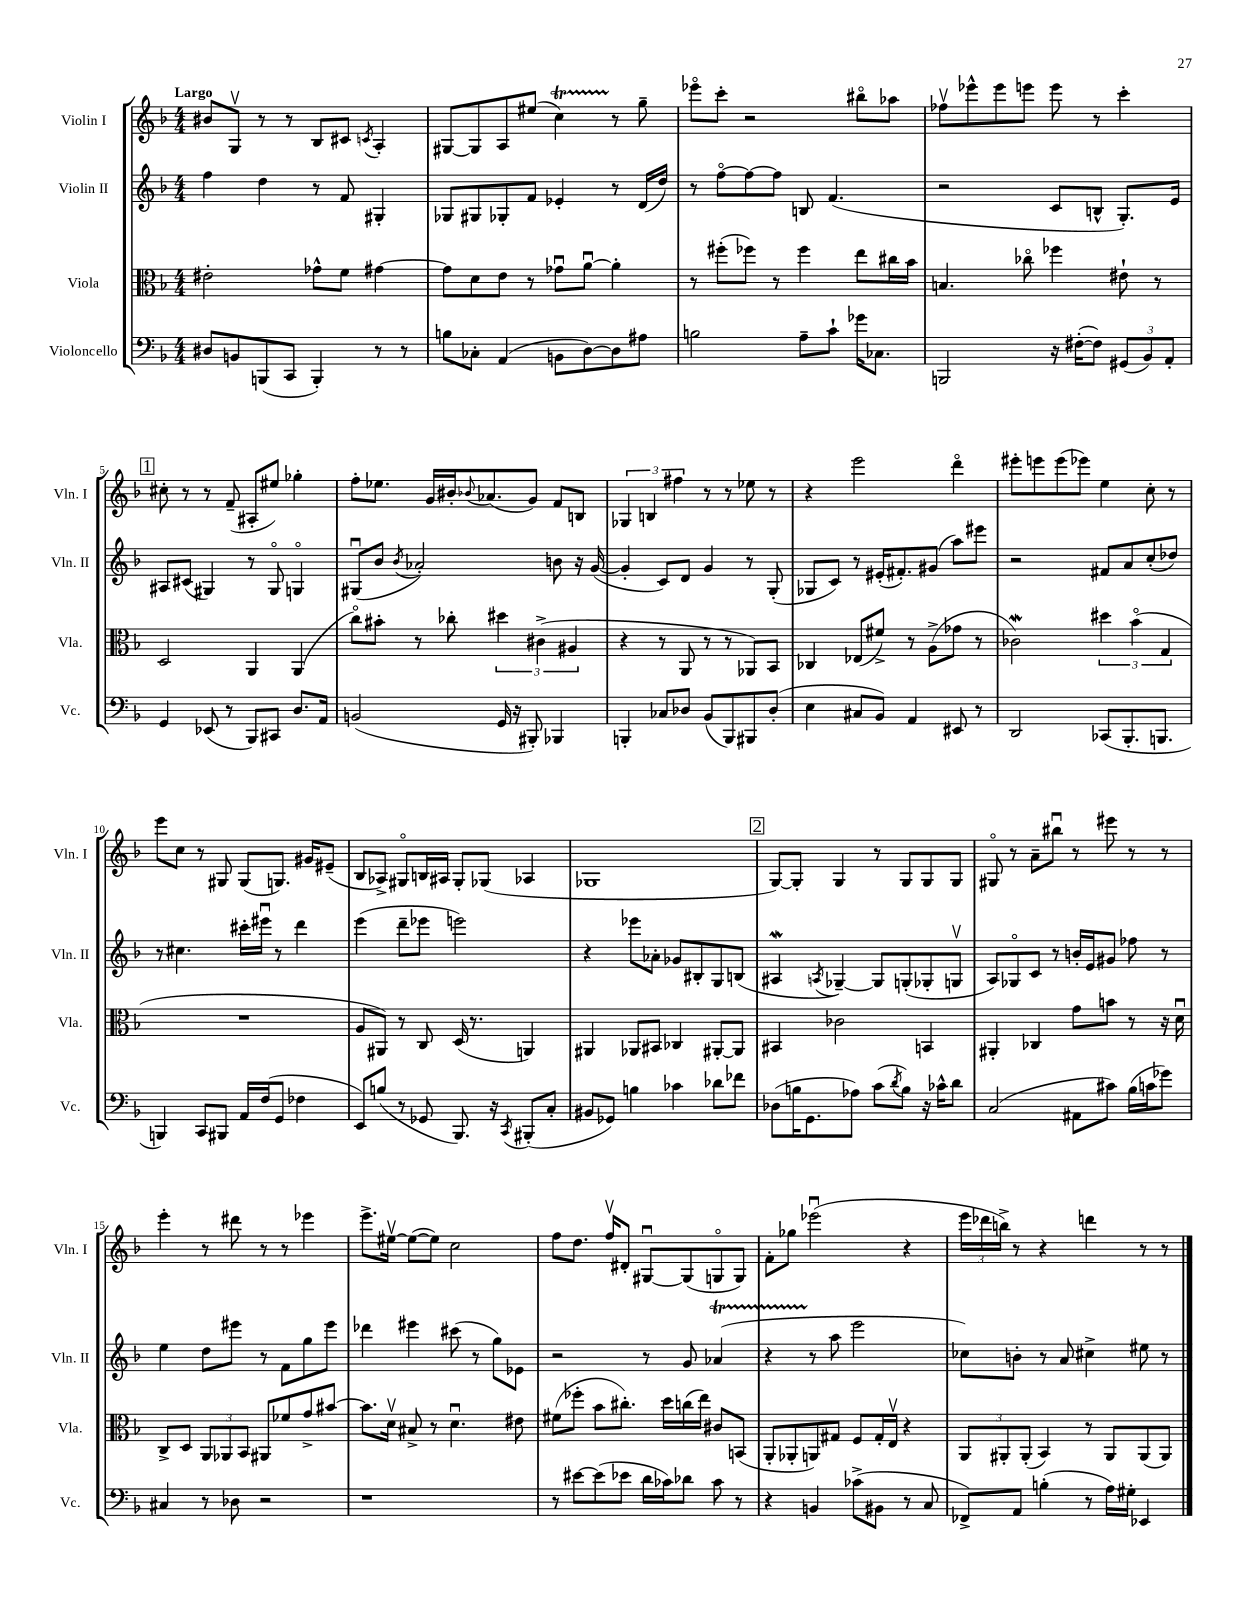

**kern	**kern	**kern	**kern
*part4	*part3	*part2	*part1
*staff4	*staff3	*staff2	*staff1
*I"Violoncello	*I"Viola	*I"Violin II	*I"Violin I
*I'Vc.	*I'Vla.	*I'Vln. II	*I'Vln. I
*clefF4	*clefC3	*clefG2	*clefG2
*k[b-]	*k[b-]	*k[b-]	*k[b-]
*M4/4	*M4/4	*M4/4	*M4/4
=1	=1	=1	=1
!	!	!	!LO:TX:a:B:t=Largo
8D#X/L	2e#X'\	4ff\	8b#X/L
8BBn/	.	.	8Gv/J
(8BBBn/	.	4dd\	8r
8CC/J	.	.	8r
4BBB'/)	8g-X^^\L	8r	8B-/L
.	8f\J	8f/	8c#X/J
.	.	.	8qcn/
8r	[4g#X\	4G#X'/	4A'/
8r	.	.	.
=2	=2	=2	=2
8Bn\L	8g#\L]	8G-X/L	[8G#X/L
8C-X'\J	8d\	8G#X/	8G#/]
(4AA/	8e\J	8G-X'/	8A/
.	8r	8f/J	(8ee#X/J
8BBn\L	8g-Xu\L	4e-X'/	4ccT\)
[8D\)	[8au\J	.	.
8D\]	4a'\]	8r	8r
8A#X\J	.	(16d/LL	8gg~\
.	.	16dd/JJ)	.
=3	=3	=3	=3
2Bn\	8r	8r	8eee-X\L
.	(8ff#X'\L	[8ff\L	8ccc'\J
.	8ff-X\J)	8ff\_	2r
.	8r	8ff\J]	.
8A~\L	4ff-\	8Bn/	.
8c`\J	.	(4.f/	.
16g-X\KL	8ee\L	.	8bb#X\L
8.C-X\J	.	.	.
.	16cc#X\L	.	8aa-X\J
.	16b-\JJ	.	.
=4	=4	=4	=4
2BBBn/	4.Bn/	2r	8ff-Xv\L
.	.	.	8eee-X^^\
.	.	.	8eee-\
.	8cc-X\	.	8eeen\J
16r	4ff-X\	8c/L	8eee\
([16F#X'\KL	.	.	.
8F#\J])	.	8Bn^^/J	8r
(12GG#X/L	8e#X`\	8.G'/L)	4ccc'\
12BB-/)	.	.	.
.	8r	.	.
12AA'/J	.	.	.
.	.	16e/Jk	.
!!LO:LB:g=z
!!LO:REH:place=s1:t=1
=5	=5	=5	=5
4GG/	2D/	8A#X/L	8cc#X'\
.	.	(8c#X/J	8r
(8EE-X/	.	4G#X/)	8r
8r	.	.	(8f~/
8BBB-/L)	4AA/	8r	8A#X'/L
8CC#X/J	.	8G#/	8ee#X/J)
8.D/L	(4AA/	4Gn/	4gg-X'\
16AA/Jk	.	.	.
=6	=6	=6	=6
(2BBn/	8cc\L)	(8G#Xu/L	8ff'\L
.	8b#X'\J	8b-/J	8.ee-X\J
.	.	8qb-/	.
.	8r	2a-X'/)	.
.	.	.	16g/LL
.	8cc-X'\	.	16b#X'/J
.	.	.	8qqb-X/
.	.	.	(8.a-X/
16GG/	6dd#X\	.	.
16r	.	.	.
8BBB#X'/)	.	.	8g/J)
.	(6c#X^\	.	.
4BBB-X/	.	8bn\	8f/L
.	6A#X/	.	.
.	.	16r	8Bn/J
.	.	([16g/	.
=7	=7	=7	=7
4BBBn'/	4r	4g'/]	6G-X/
.	.	.	6Bn/
8C-X/L	8r	8c/L)	.
.	.	.	6ff#X\
8D-X/J	8AA/	8d/J	.
(8BB-/L	8r	4g/	8r
8BBB/)	8r	.	8r
8BBB#X/	8AA-X/L)	8r	8ee-X\
(8D-'/J	8BB-/J	(8G'/	8r
=8	=8	=8	=8
4E\	4C-X/	8G-X/L	4r
.	.	8c/J)	.
8C#X/L	(8E-X/L	8r	2eee\
8BB-/J)	8f#X^/J)	(16e#X'/KL	.
.	.	8.f#X'/)	.
4AA/	8r	.	.
.	(8A^\L	(8g#X/J	.
8EE#X/	8g-X\J	8aa\L)	4ddd\
8r	8r	8eee#X\J	.
=9	=9	=9	=9
2DD/	2c-Xw\)	2r	8eee#X'\L
.	.	.	8eeen\
.	.	.	(8eee\
.	.	.	8eee-X\J)
(8CC-X/L	6dd#X\	8f#X/L	4ee\
8.BBB-'/	.	8a/	.
.	(6b-\	.	.
.	.	(8cc'/	8cc'\
8.BBBn/J	.	.	.
.	6G/	.	.
.	.	8dd-X/J)	8r
!!LO:LB:g=z
=10	=10	=10	=10
4BBBn/)	1r	8r	8eee\L
.	.	4.cc#X\	8cc\J
8CC/L	.	.	8r
8BBB#X/J	.	.	8G#X/
16AA/LL	.	16ccc#X'\LL	(8G#/L
(16F/J	.	16eee#Xu\JJ	.
8GG/J	.	8r	8.Gn/J)
4F-X\	.	4ddd\	.
.	.	.	16g#X/KL
.	.	.	(8e#X~/J
=11	=11	=11	=11
8EE/L)	8A/L	(4eee\	8B-/L
(8Bn/J	8AA#X/J)	.	8A-X^/J)
8r	8r	8ddd~\L	8G#X/L
8GG-X/	8C/	8eee-X\J	16Bn/L
.	.	.	16A#X/JJ
8.BBB-/)	(16D/	2eeen\)	8G#'/L
.	8.r	.	.
.	.	.	(8G-X/J
16r	.	.	.
8qCC/	.	.	.
(8BBB#X'/L	4AAn/)	.	4A-X/
8C'/J	.	.	.
=12	=12	=12	=12
8BB#X/L	4AA#X/	4r	1G-X
8GG-X/J)	.	.	.
4Bn\	8AA-X/L	8eee-X\L	.
.	8BB#X/J	8a-X'\J	.
4c-X\	4C-X/	8g-X/L	.
.	.	8B#X'/	.
8d-X\L	[8AA#X'/L	8G/	.
8f-X\J	8AA#/J]	(8Bn/J	.
!!LO:REH:place=s1:t=2
=13	=13	=13	=13
(8D-X\L	4BB#X/	4A#XW/	[8G/L)
16Bn\K	.	.	8G'/J]
8.GG\	.	.	.
.	.	8qAn/	.
.	2c-X\	[4G-X~/)	4G/
8A-X\J)	.	.	.
(8c\L	.	8G-/L]	8r
8qd/	.	.	.
8B\J)	.	(8Gn'/	8G/L
16r	4BBn/	8G-X'/	8G/
16c-X^^\KL	.	.	.
8d\J	.	8Gnv/J	8G/J
=14	=14	=14	=14
(2C/	4AA#X'/	8A/L)	8G#X/
.	.	8G-X/	8r
.	4C-X/	8c/J	8a~\L
.	.	8r	8bb#Xu\J
8AA#X\L	8g\L	16bn'/LL	8r
.	.	16e/J	.
8c#X\J)	8bn\J	8g#X/J	8eee#X\
(16B-\LL	8r	8ff-X\	8r
16cn\J	.	.	.
8g-X\J)	16r	8r	8r
.	16du\	.	.
!!LO:LB:g=z
=15	=15	=15	=15
4C#X/	8C^/L	4ee\	4eee'\
.	8D/J	.	.
8r	12AA/L	8dd\L	8r
.	12AA-X/	.	.
8D-X\	.	8eee#X\J	8ddd#X\
.	12BB-/J	.	.
2r	8AA#X/L	8r	8r
.	8f-X/	8f\L	8r
.	8g^/	8gg\	4eee-X\
.	[8b#X/J	8eee#\J	.
=16	=16	=16	=16
1r	8.b#\L]	4ddd-X\	8.eee^\L
.	16dv\Jk	.	[16ee#Xv\Jk
.	8B#X^/	4eee#X\	(8ee#\L_
.	8r	.	8ee#\J])
.	4.du\	(8ccc#X\	2cc\
.	.	8r	.
.	.	8gg\L)	.
.	8e#X\	8e-X\J	.
=17	=17	=17	=17
8r	(8f#X\L	2r	8ff\L
[8e#X\L	8ff-X'\J	.	8.dd\J
(8e#\]	8b-\L	.	.
.	.	.	16ffv/KL
8e-X\J	8.cc#X'\J)	.	8d#X'/J
16d\LL	.	8r	[8G#Xu/L
16c-X\J)	16dd\LL	.	.
8d-X\J	(16ccn\	8g/	(8G#/]
.	16ee\JJ)	.	.
8c-\	8c#X/L	(4a-XT/	8Gn/
8r	(8BBn/J	.	8G/J)
=18	=18	=18	=18
4r	8AA'/L	4r	8f'\L
.	8AA-X'/	.	8gg-X\J
4BBn/	8AAn/)	8r	(2eee-Xu\
.	8G#X/J	8aa\	.
(8c-X^\L	8F/L	2eee\	.
8BB#X\J	16G#'/L	.	.
.	16Ev/JJ	.	.
8r	4r	.	4r
8C/	.	.	.
=19	=19	=19	=19
8FF-X^/L)	12AA/L	8cc-X\L)	24eee\LL
.	.	.	24ddd-X\
.	12AA#X'/	.	24bbn^\JJ)
8AA/J	.	8bn'\J	8r
.	(12AA#'/J	.	.
(4Bn'\	4BB-/)	8r	4r
.	.	8a/	.
8r	8r	4cc#X^\	4dddn\
16A\LL)	8AA#/L	.	.
16G#X'\JJ	.	.	.
4EE-X/	(8AA#/	8ee#X\	8r
.	8AA#/J)	8r	8r
==	==	==	==
*-	*-	*-	*-
